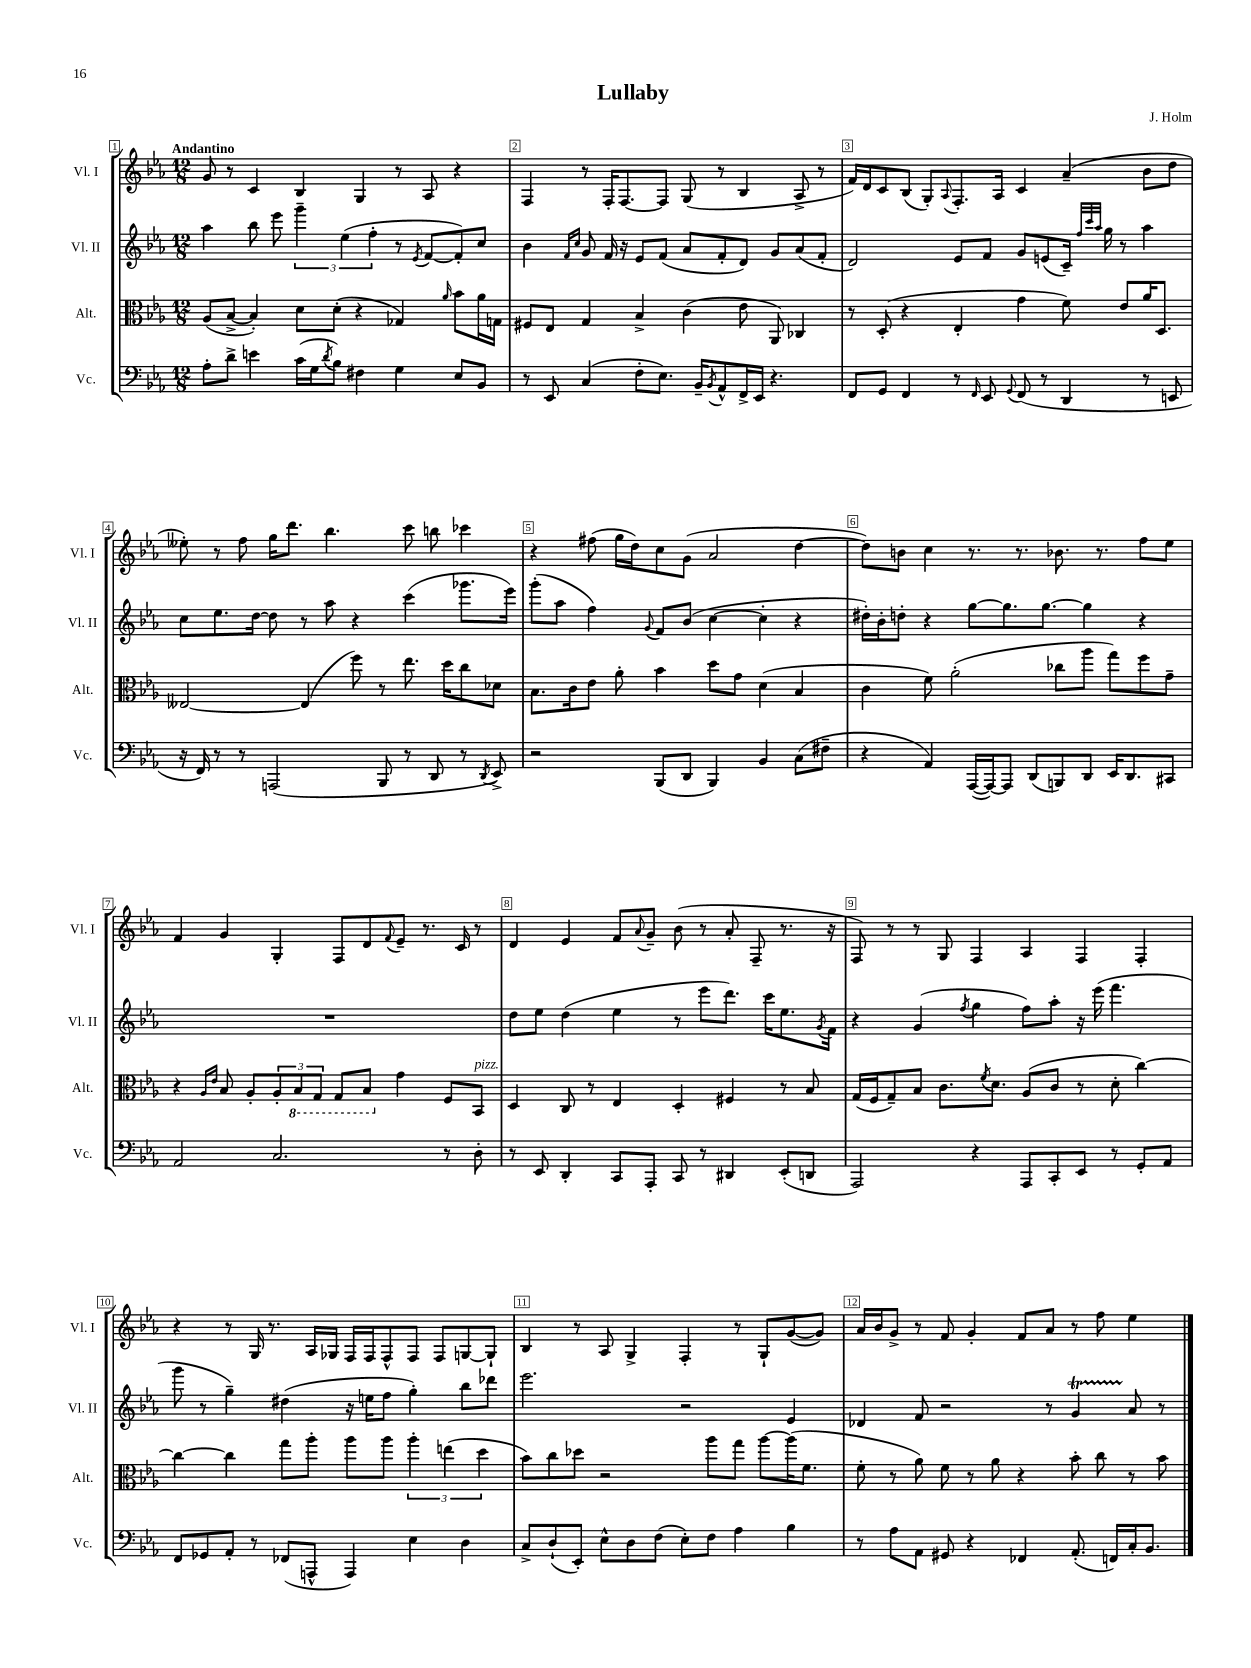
\header { title = "Lullaby" composer = "J. Holm" }
<<
\new StaffGroup <<
\new Staff = "s0" \with { instrumentName = "Vl. I" shortInstrumentName = "Vl. I" } {
    \clef treble \key ees \major \numericTimeSignature \time 12/8 \tempo "Andantino"
    g'8 r8 c'4 bes4 g4 r8 aes8 r4 |
    f4 r8 f16-. f8.~ f8 g8( r8 bes4 aes8-> r8 |
    f'16) d'16 c'8 bes8( g8-.) \appoggiatura { aes8 } f8.-. aes16 c'4 aes'4--( bes'8 d''8 |
    eeses''8-.) r8 f''8 g''16 d'''8. bes''4. c'''8 b''8 ces'''4 |
    r4 fis''8( g''16 d''16) c''8 g'8( aes'2 d''4~ |
    d''8) b'8 c''4 r8. r8. bes'8. r8. f''8 ees''8 |
    f'4 g'4 g4-. f8 d'8 \appoggiatura { f'8 } ees'8-- r8. c'16 r8 |
    d'4 ees'4 f'8 \appoggiatura { aes'8 } g'8-- bes'8( r8 aes'8-. f8-- r8. r16 |
    f8) r8 r8 g8 f4 aes4 f4 f4-. |
    r4 r8 g16 r8. aes16 ges16 f16 f16 f8-^ f8 f8 g8~ g8-! |
    bes4 r8 aes8 g4-> f4-. r8 g8-! g'8~( g'8) |
    aes'16 bes'16 g'8-> r8 f'8 g'4-. f'8 aes'8 r8 f''8 ees''4 \bar "|." |
}
\new Staff = "s1" \with { instrumentName = "Vl. II" shortInstrumentName = "Vl. II" } {
    \clef treble \key ees \major \numericTimeSignature \time 12/8
    aes''4 bes''8 ees'''8 \tuplet 3/2 { g'''4-- ees''4( f''4-. } r8 \acciaccatura { ees'8 } f'8~ f'8-.) c''8 |
    bes'4 \grace { f'16 c''16 } g'8 f'16 r16 ees'8 f'8( aes'8 f'8-. d'8) g'8 aes'8( f'8-. |
    d'2) ees'8 f'8 g'8 e'8( c'16--) \grace { f''32 c'''32 aes''32 } g''16 r8 aes''4 |
    c''8 ees''8. d''16~ d''8 r8 aes''8 r4 c'''4( ges'''8. ees'''16) |
    g'''8-.( aes''8 f''4) \appoggiatura { g'8 } f'8 bes'8( c''4~ c''4-. r4 |
    dis''16-.) bes'16-. d''8-. r4 g''8~ g''8. g''8.~ g''4 r4 |
    R1. |
    d''8 ees''8 d''4( ees''4 r8 ees'''8 d'''8.) c'''16 ees''8. \acciaccatura { g'8 } f'16 |
    r4 g'4( \acciaccatura { f''8 } g''4 f''8) aes''8-. r16 ees'''16( f'''4. |
    g'''8 r8 g''4--) dis''4( r16 e''16 f''8 g''4-.) bes''8 des'''8 |
    ees'''2. r2 ees'4 |
    des'4 f'8 r2 r8 g'4\startTrillSpan aes'8\stopTrillSpan r8 \bar "|." |
}
\new Staff = "s2" \with { instrumentName = "Alt." shortInstrumentName = "Alt." } {
    \clef alto \key ees \major \numericTimeSignature \time 12/8
    aes8( bes8~-> bes4-.) d'8 d'8-.( r4 ges4) \grace { aes'16 } bes'8 aes'16 g16 |
    fis8 ees8 g4 bes4-> c'4( ees'8 aes,8) ces4 |
    r8 d8-.( r4 ees4-. g'4 f'8) ees'8 aes'16 d8. |
    eeses2~ eeses4( f''8) r8 ees''8. d''16 c''8 des'8 |
    bes8. c'16 ees'8 aes'8-. bes'4 d''8 g'8 d'4( bes4 |
    c'4 f'8) aes'2-.( ces''8 aes''8 g''8) f''8 g'8-- |
    r4 \grace { aes16 ees'16 } bes8 aes8-. \tuplet 3/2 { aes8-. \ottava #-1 bes,8 g,8 } g,8 bes,8 \ottava #0 g'4 f8 bes,8^\markup { \italic "pizz." } |
    d4 c8 r8 ees4 d4-. fis4 r8 bes8 |
    g16( f16 g8--) bes8 c'8. \acciaccatura { f'8 } d'8. aes8( c'8 r8 d'8-. c''4~) |
    c''4~ c''4 g''8 aes''8-. aes''8 aes''8 \tuplet 3/2 { aes''4-. e''4( d''4 } |
    bes'8) c''8 des''8 r2 aes''8 g''8 aes''8~ aes''16( f'8. |
    f'8-. r8 aes'8) f'8 r8 aes'8 r4 bes'8-. c''8 r8 bes'8 \bar "|." |
}
\new Staff = "s3" \with { instrumentName = "Vc." shortInstrumentName = "Vc." } {
    \clef bass \key ees \major \numericTimeSignature \time 12/8
    aes8-. d'8-> e'4 c'16( g16 \acciaccatura { d'8 } bes8) fis4 g4 ees8 bes,8 |
    r8 ees,8 c4( f8-. ees8.) bes,16-- \acciaccatura { bes,8 } aes,8-^ f,16-> ees,16 r4. |
    f,8 g,8 f,4 r8 \grace { f,16 } ees,8 \appoggiatura { g,8 } f,8( r8 d,4 r8 e,8 |
    r16 f,16) r8 r8 a,,2( bes,,8 r8 d,8 r8 \acciaccatura { d,8 } ees,8->) |
    r2 bes,,8( d,8 bes,,4) bes,4 c8( fis8-- |
    r4 aes,4) aes,,16~( aes,,16~) aes,,8 d,8( b,,8) d,8 ees,16 d,8. cis,8 |
    aes,2 c2. r8 d8-. |
    r8 ees,8 d,4-. c,8 aes,,8-. c,8 r8 dis,4 ees,8-.( d,8 |
    aes,,2) r4 aes,,8 c,8-. ees,8 r8 g,8-. aes,8 |
    f,8 ges,8 aes,8-. r8 fes,8( a,,8-^ a,,4) ees4 d4 |
    c8-> d8-!( ees,8-.) ees8-^ d8 f8( ees8-.) f8 aes4 bes4 |
    r8 aes8 aes,8 gis,8 r4 fes,4 aes,8.-.( f,16) c16-. bes,8. \bar "|." |
}
>>
>>
\layout { \context { \Score \override BarNumber.break-visibility = ##(#f #t #t) barNumberVisibility = #all-bar-numbers-visible \override BarNumber.stencil = #(make-stencil-boxer 0.1 0.3 ly:text-interface::print) } }
